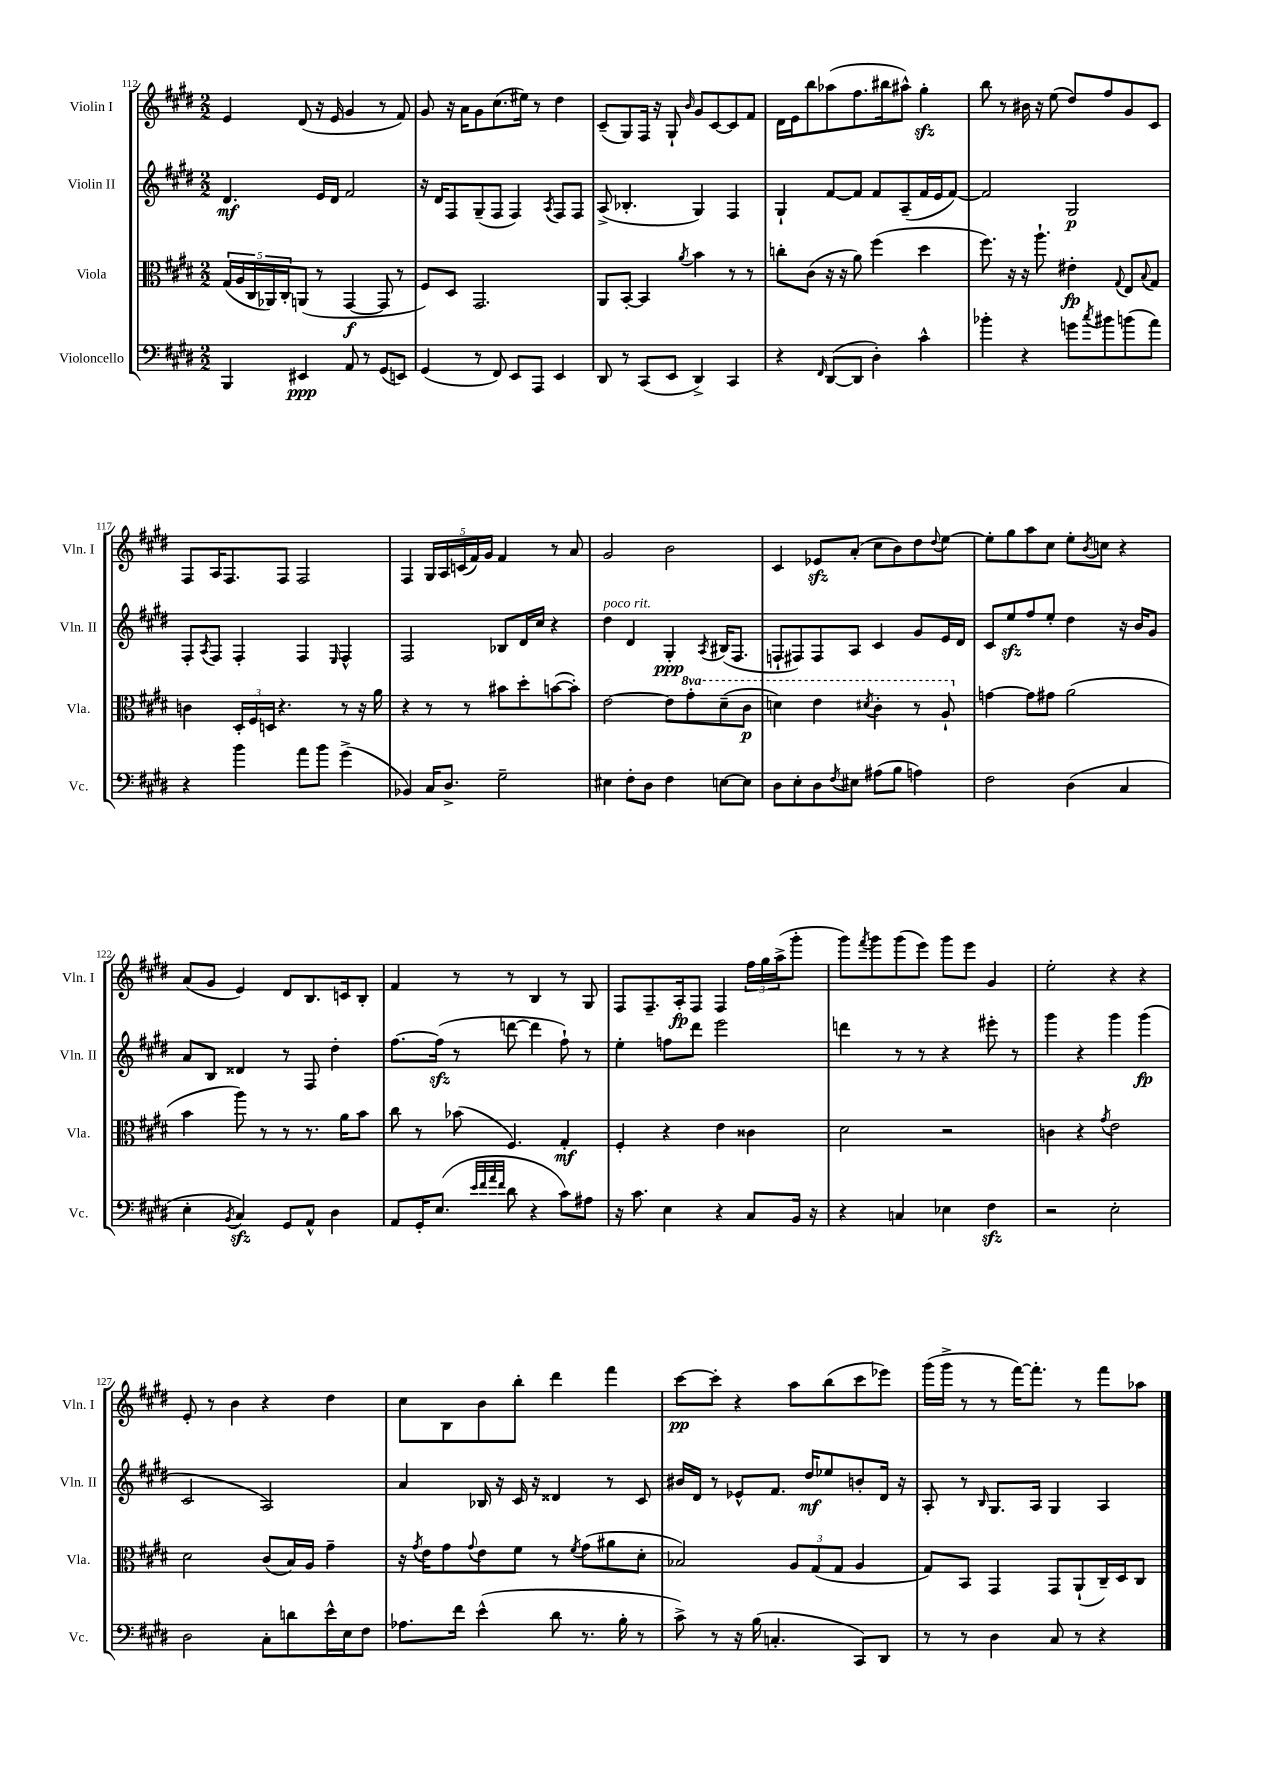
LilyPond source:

<<
\new StaffGroup <<
\new Staff = "s0" \with { instrumentName = "Violin I" shortInstrumentName = "Vln. I" } {
    \clef treble \key e \major \numericTimeSignature \time 2/2
    e'4 dis'8( r16 e'16 gis'4 r8 fis'8) |
    gis'8 r16 a'16 gis'8 cis''8.( eis''16) r8 dis''4 |
    cis'8--( gis8) fis16 r16 gis8-! \grace { b'16 } gis'8 cis'8~ cis'8 fis'8 |
    dis'16 e'16 b''8 aes''8( fis''8. bis''16 ais''8-^) gis''4-.\sfz |
    b''8 r8 bis'16 r16 e''8( dis''8) fis''8 gis'8 cis'8 |
    fis8 a16 fis8. fis8 fis2 |
    fis4 \tuplet 5/4 { gis16 a16 c'16( fis'16) gis'16 } fis'4 r8 a'8 |
    gis'2 b'2 |
    cis'4 ees'8\sfz a'8-.( cis''8 b'8) dis''8 \appoggiatura { dis''8 } e''8~ |
    e''8-. gis''8 a''8 cis''8 e''8-. \acciaccatura { b'8 } c''8 r4 |
    a'8( gis'8 e'4) dis'8 b8. c'16 b8-. |
    fis'4 r8 r8 b4 r8 gis8 |
    fis8 fis8.-- a16-.\fp fis8 fis4 \tuplet 3/2 { fis''16 gis''16 a''16->( } gis'''8-. |
    gis'''8) \acciaccatura { fis'''8 } gis'''8 gis'''8( e'''8) gis'''8 e'''8 gis'4 |
    e''2-. r4 r4 |
    e'8-. r8 b'4 r4 dis''4 |
    cis''8 b8 b'8 b''8-. dis'''4 fis'''4 |
    cis'''8~\pp cis'''8-. r4 a''8 b''8( cis'''8 ees'''8) |
    gis'''16( gis'''16-> r8 r8 fis'''16~) fis'''8.-. r8 fis'''8 aes''8 \bar "|." |
}
\new Staff = "s1" \with { instrumentName = "Violin II" shortInstrumentName = "Vln. II" } {
    \clef treble \key e \major \numericTimeSignature \time 2/2
    dis'4.\mf e'16 dis'16 fis'2 |
    r16 dis'16 fis8 gis8--( fis8 fis4) \acciaccatura { a8 } fis8 fis8 |
    a8->( bes4.-. gis4) fis4 |
    gis4-! fis'8~ fis'8 fis'8 a8--( fis'16 e'16 fis'8~) |
    fis'2 gis2\p |
    fis8-. \acciaccatura { a8 } fis8 fis4-. fis4 \grace { e16 } fis4-^ |
    fis2 bes8 dis'16 cis''16 r4 |
    dis''4^\markup { \italic "poco rit." } dis'4 gis4-.\ppp \acciaccatura { a8 } bis16( fis8. |
    f8-! fis8) fis8 a8 cis'4 gis'8 e'16 dis'16 |
    cis'8 e''8\sfz fis''8 e''8-. dis''4 r16 b'16 gis'8 |
    a'8 b8 disis'4 r8 fis8 dis''4-. |
    fis''8.~ fis''16\sfz( r8 d'''8~ d'''4 fis''8-!) r8 |
    e''4-. f''8 dis'''8 e'''2 |
    d'''4 r8 r8 r4 eis'''8-. r8 |
    gis'''4 r4 gis'''4 gis'''4\fp( |
    cis'2 a2) |
    a'4 bes16 r16 cis'16 r16 disis'4 r8 cis'8 |
    bis'16 dis'16 r8 ees'8-^ fis'8. dis''16\mf ees''8 b'8-. dis'16 r16 |
    a8-. r8 \grace { b16 } gis8. a16 gis4 a4 \bar "|." |
}
\new Staff = "s2" \with { instrumentName = "Viola" shortInstrumentName = "Vla." } {
    \clef alto \key e \major \numericTimeSignature \time 2/2 \set Staff.ottavationMarkups = #ottavation-simple-ordinals
    \tuplet 5/4 { gis16( a16 cis16 aes,16) cis16-. } a,8( r8 gis,4~\f gis,8 r8 |
    fis8) dis8 gis,2. |
    a,8 b,8~-. b,4 \acciaccatura { a'8 } b'4 r8 r8 |
    c''8-. cis'8( r16 r16 a'8) fis''4( dis''4 |
    fis''8.) r16 r16 a''8.-! eis'4-.\fp \appoggiatura { gis8 } e8 \appoggiatura { b8 } gis8 |
    c'4 \tuplet 3/2 { dis16-. fis16 d16 } r4. r8 r16 a'16 |
    r4 r8 r8 bis'8 dis''8-. b'8~( b'8-.) |
    e'2~ e'8 \ottava #1 gis''8-. dis''8--( cis''8\p |
    d''4) e''4 \acciaccatura { dis''8 } cis''4-. r8 a'8-! \ottava #0 |
    g'4~ g'8 gis'8 a'2( |
    b'4 a''8) r8 r8 r8. a'16 b'8 |
    cis''8 r8 bes'8( fis4.) gis4-.\mf |
    fis4-. r4 e'4 cisis'4 |
    dis'2 r2 |
    c'4 r4 \acciaccatura { gis'8 } e'2 |
    dis'2 cis'8( b16) a16 gis'4-- |
    r16 \acciaccatura { gis'8 } e'16 gis'8 \appoggiatura { gis'8 } e'8 fis'8 r8 \acciaccatura { fis'8 } gis'8( ais'8 dis'8-. |
    bes2) \tuplet 3/2 { a8 gis8( gis8 } a4 |
    gis8) b,8 gis,4 gis,8 a,8-!( cis16--) dis16 cis8 \bar "|." |
}
\new Staff = "s3" \with { instrumentName = "Violoncello" shortInstrumentName = "Vc." } {
    \clef bass \key e \major \numericTimeSignature \time 2/2
    b,,4 eis,4\ppp a,8 r8 gis,8( e,8) |
    gis,4( r8 fis,8) e,8 a,,8 e,4 |
    dis,8 r8 cis,8( e,8 dis,4->) cis,4 |
    r4 \grace { fis,16 } dis,8~( dis,8 dis4-.) cis'4-^ |
    bes'4-. r4 g'8 \acciaccatura { cis''8 } bis'8 b'8( a'8) |
    r4 b'4 a'8 b'8 gis'4->( |
    bes,4) cis16 dis8.-> gis2-- |
    eis4 fis8-. dis8 fis4 e8~ e8 |
    dis8 e8-. dis8 \acciaccatura { fis8 } eis8 ais8( b8 a4) |
    fis2 dis4( cis4 |
    e4-. \acciaccatura { b,8 } cis4\sfz) gis,8 a,8-^ dis4 |
    a,8 gis,16-. e8.( \grace { e'32 fis'32 a'32 fis'32 } dis'8 r4 cis'8) ais8 |
    r16 cis'8. e4 r4 cis8 b,16 r16 |
    r4 c4 ees4 fis4\sfz |
    r2 e2-. |
    dis2 cis8-. d'8 e'16-^ e16 fis8 |
    aes8. fis'16 e'4-^( dis'8 r8. b16-. r8 |
    cis'8->) r8 r16 b16( c4.-. cis,8) dis,8 |
    r8 r8 dis4 cis8 r8 r4 \bar "|." |
}
>>
>>
\layout { \context { \Score currentBarNumber = #112 } }
